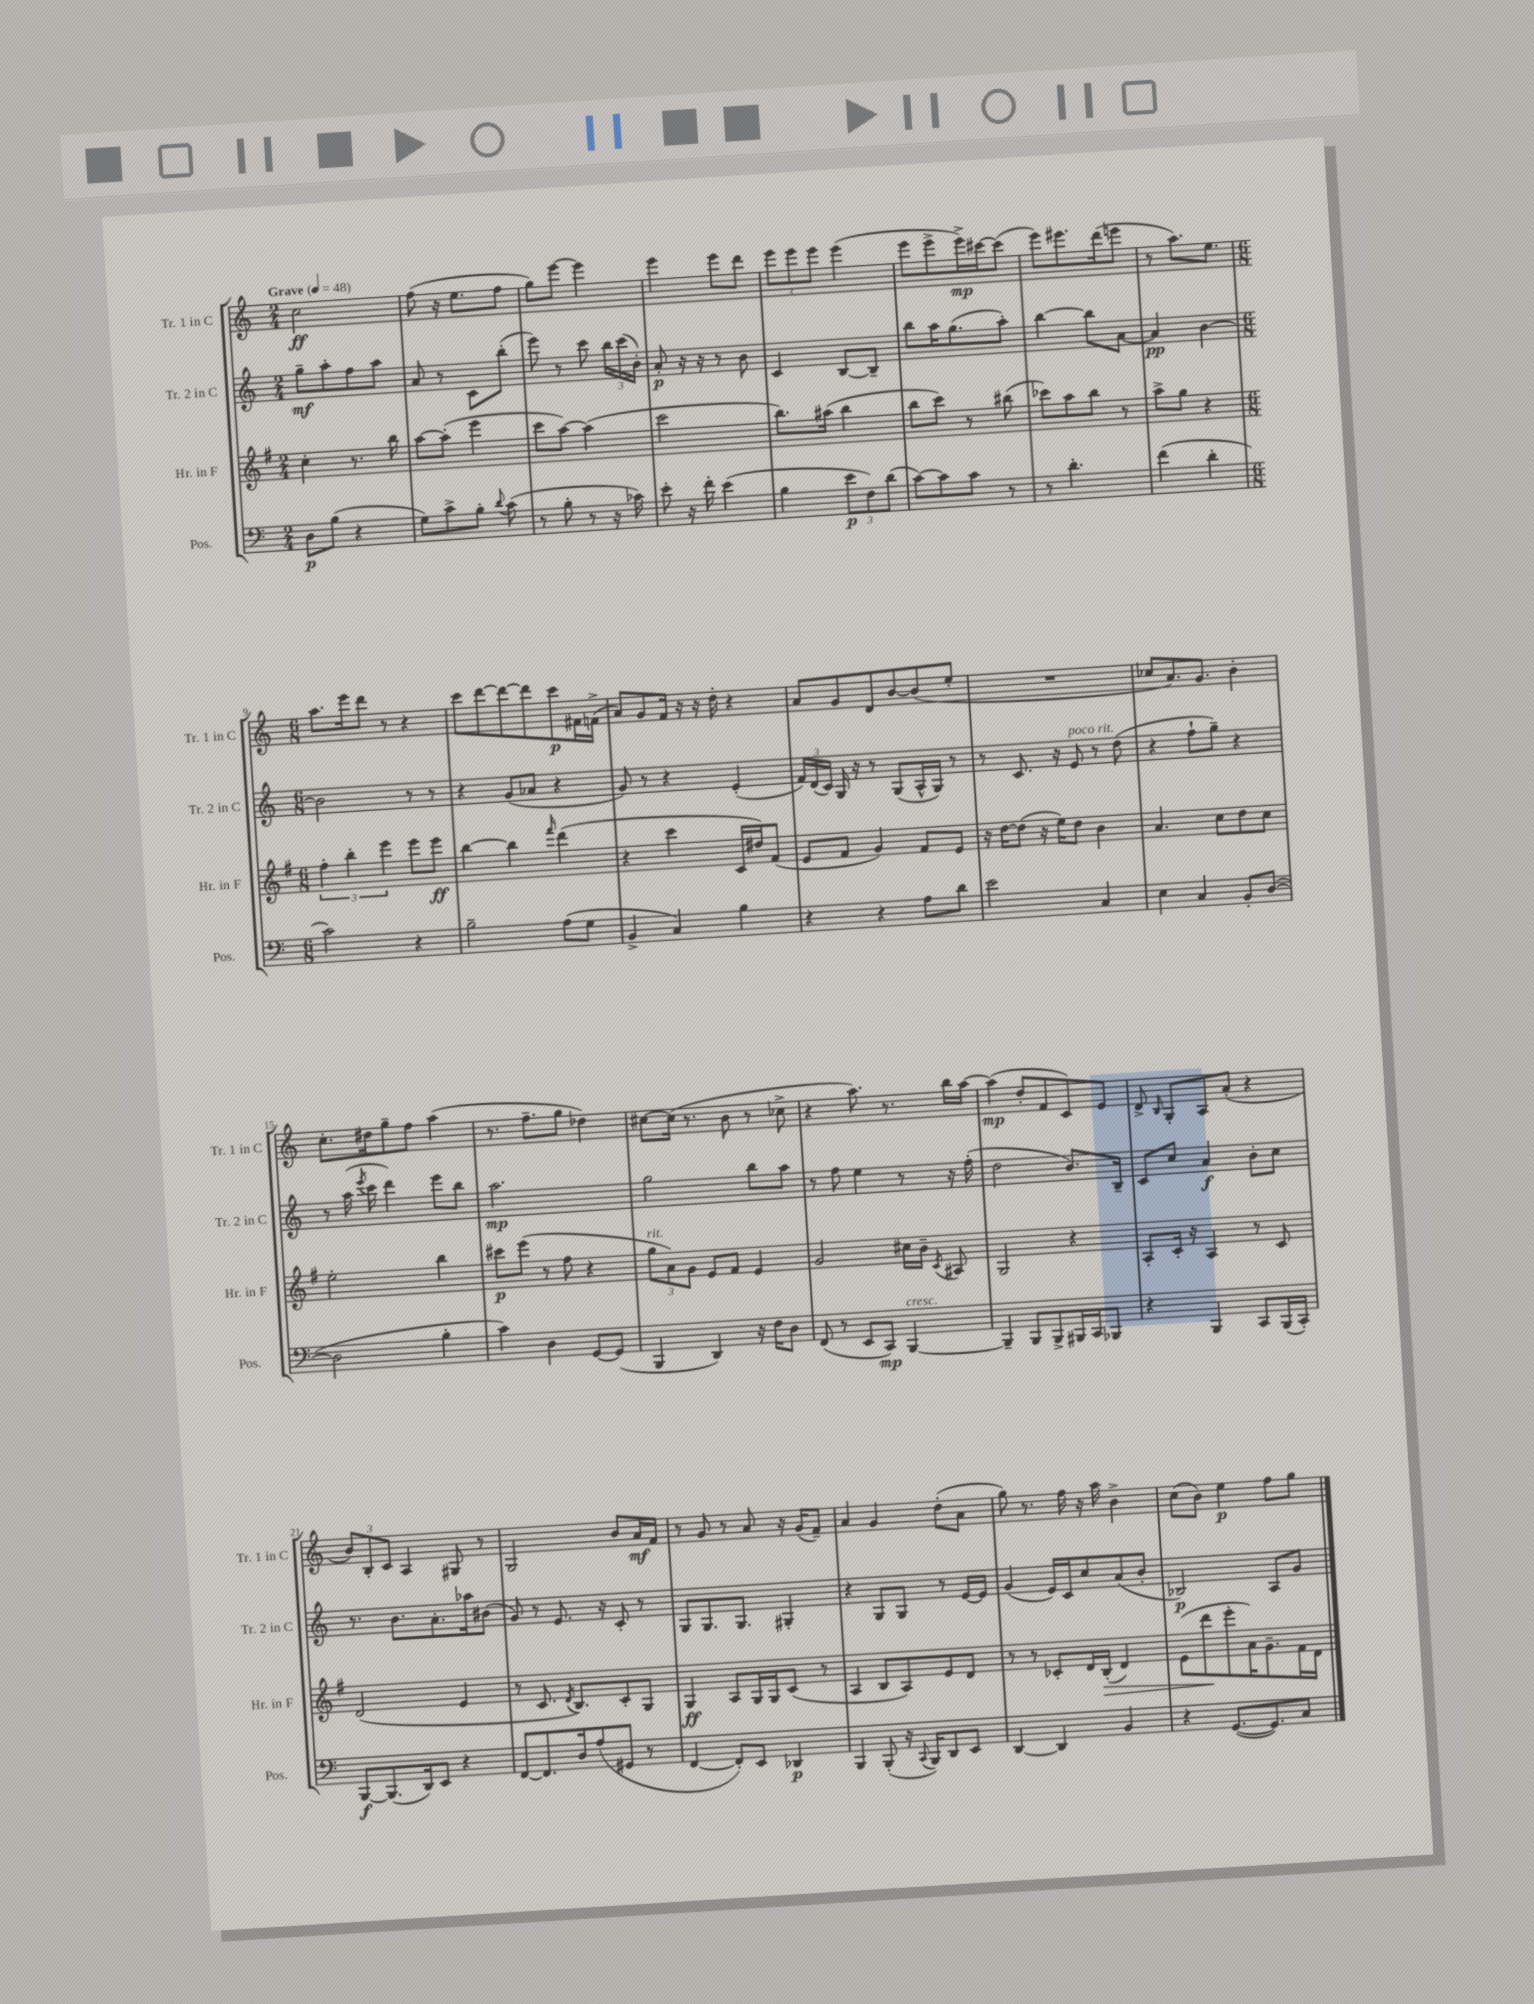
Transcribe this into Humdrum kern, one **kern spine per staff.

**kern	**kern	**kern	**kern
*staff4	*staff3	*staff2	*staff1
*clefF4	*clefG2	*clefG2	*clefG2
*k[]	*k[f#]	*k[]	*k[]
*M2/4	*M2/4	*M2/4	*M2/4
*MM48	*MM48	*MM48	*MM48
8D\L	4cc'\	8gg~\L	2cc\
(8B\J	.	8aa'\	.
4r	8.r	8ff\	.
.	.	8aa\J	.
.	16bb\	.	.
=	=	=	=
8G\L)	[8aa\L	8a/	(8ff\
8c^\	(8aa'\]J	8r	16r
.	.	.	8.ee\L
8B'\J	4eee\	8c\L	.
8qqd/	.	.	.
(8c\	.	(8bb'\J	8ff\J
=	=	=	=
8r	8ccc\L	8eee\)	8gg\L)
8B'\	[8aa\J)	8r	[8eee\J
8r	(4aa\]	8ccc\	4eee\]
16r	.	24bb\LL	.
.	.	(24ccc\	.
16c-\)	.	.	.
.	.	24b'\JJ)	.
=	=	=	=
8e'\	2ccc\	8a'/	4eee\
16r	.	16r	.
16f'\	.	16r	.
(4e\	.	8r	8eee\L
.	.	8b\	8ddd\J
=	=	=	=
4B\	8.bb\L)	4c/	12eee\L
.	.	.	12eee\
.	.	.	12eee\J
.	(16aa#\Jk	.	.
12e\L	4bb\	[8B/L	(4eee\
12F\)	.	.	.
.	.	8B~/]J	.
(12d\J	.	.	.
=	=	=	=
[8c\L)	8bb\L	8bb\L	8eee\L
8c\]	8ccc\J)	16aa\K	8eee^\
.	.	(8.gg\	.
8c\J	8r	.	16eee^\L)
.	.	.	[16ccc#\J
8r	(8bb#\	8aa'\J)	(8ccc#\]J
=	=	=	=
8r	8ccc-\L)	[4bb\	8eee\L)
4.d'\	8aa\	.	8.eee#\
.	8bb\J	8bb\]L	.
.	.	.	(16ddd\k
.	8r	[8a\J	8eee\J
=	=	=	=
(4f\	8aa^\L	4a/]	8r
.	8gg\J	.	8.aa\L)
4d'\	4r	[4b\	.
.	.	.	8.ee\J
=	=	=	=
*M6/8	*M6/8	*M6/8	*M6/8
2c\)	6ff#'\	2b\]	8.aa\L
.	6bb'\	.	.
.	.	.	16eee\k
.	.	.	8ddd\J
.	6eee\	.	.
.	.	.	8r
4r	8eee\L	8r	4r
.	8eee\J	8r	.
=	=	=	=
2B~\	[4bb\	4r	8ccc\L
.	.	.	[8ddd\
.	4bb\]	(8g/L	8ddd\_
.	.	8a-/J	8ddd\]
.	16qqfff#/	.	.
(8A\L	(4ddd\	4r	8ccc\
8G\J	.	.	16f#\L
.	.	.	(16f^\JJ
=	=	=	=
4BB^/	4r	8g/)	8a/L)
.	.	8r	8g/
4C/)	4ccc\	4r	16f/Jk
.	.	.	16r
.	.	.	16r
.	.	.	16dd'\
4B\	16c/LL	(4e'/	4r
.	16dd#/J)	.	.
.	(8f#/J	.	.
=	=	=	=
4r	8e/L	24f/LL)	8a/L
.	.	(24d/	.
.	.	24c/JJ)	.
.	8f#/J	16G/	8g/
.	.	16r	.
4r	4g/)	8r	8d/
.	.	(8G/L	[8b/
8A\L	8f#/L	16A^^/L	(8b/]
.	.	16G/JJ)	.
8d\J	8e/J	8r	8ee'/J
=	=	=	=
2e\	16r	8r	2.r
.	[16dd\LK	.	.
.	(8dd\]J	8.c/	.
.	16r	.	.
.	16ee\LK)	16r	.
.	8dd\J	8e/	.
4C/	4b\	8r	.
.	.	(8dd\	.
=	=	=	=
4E\	4.a/	4r	8cc-/L
.	.	.	8.a/)
4C/	.	8ff`\L	.
.	.	.	8.g/J
.	8cc\L	8gg~\J)	.
8BB'/L	8dd\	4r	4b'\
([8D/J	8cc\J	.	.
=	=	=	=
2D\]	2ee'\	8r	8.cc'\L
.	.	(16aa\	.
.	.	8qeee/	.
.	.	16ccc\	16dd#\k
.	.	4ddd\)	8gg~\
.	.	.	8ff\J
4B'\	4bb\	8eee\L	(4aa\
.	.	8bb\J	.
=	=	=	=
4c\)	8ccc#\L	2.aa\	8.r
.	(8eee\J	.	.
.	.	.	8.ff~\L
4D\	8r	.	.
.	8ff#\	.	8gg\J
[8GG/L	4r	.	4dd-\)
(8GG/]J	.	.	.
=	=	=	=
4BBB/	12gg\L	2gg\	[8cc#\L
.	12a\)	.	.
.	.	.	(16cc#\]Jk
.	12g\J	.	.
.	.	.	8.r
4DD/)	8e/L	.	.
.	8f#/J	.	8b\
16r	4e/	8bb\L	8r
16F\LK	.	.	.
8D\J	.	8aa\J	8cc-^\
=	=	=	=
(8FF/	2g/	8r	4r
8r	.	8ff\	.
8EE/L	.	4ee\	8.aa\)
8CC/J)	.	.	.
.	.	.	8.r
[4BBB/	16cc#\LL	8r	.
.	16b~\JJ	.	.
.	8qc/	.	.
.	8A#/	16r	16bb\LL
.	.	(16ff'\	[16aa\JJ
=	=	=	=
4BBB~/]	2G/	2dd\	(4aa\]
8BBB/L	.	.	8dd'/L
8BBB^/	.	.	8f/
16BBB#/L	4r	8.b/L)	8c/)
16CC/J	.	.	.
8BBB-/J	.	.	8e/J
.	.	16B~/Jk	.
=	=	=	=
4r	8A'/L	8c/L	8d^/
.	.	.	16qqB/
.	16c'/Jk	8cc/J	8G'/L
.	16r	.	.
4BBB/	4A/	4a/	8A/
.	.	.	(8a'/J
8CC/L	8r	8b'\L	4r
(16BBB/L	8c/	8cc\J	.
16CC'/JJ)	.	.	.
=	=	=	=
[8BBB/L	(2d/	8.r	12b/L)
.	.	.	12B'/
(8.BBB/]	.	.	.
.	.	.	12c/J
.	.	8.b\L	.
.	.	.	4A/
16DD/k)	.	.	.
8EE/J	.	8.a'\	.
4r	4e/	.	8G#/
.	.	16aa-\k	.
.	.	(8b#\J	8r
=	=	=	=
[8FF/L	8r	8g/)	2G/
8.FF/]	8.c/	8r	.
.	.	8.e/	.
.	8qd/	.	.
16D/k	8.B/L)	.	.
(8A/	.	.	.
.	.	16r	.
8GG#/J	8c'/	8c'/	8b/L
8r	8G/J	8r	16a/L
.	.	.	16f/JJ
=	=	=	=
[4FF/	4G/	8G/L	8r
.	.	8.G/	8g/
8FF'/]L)	8A/L	.	8r
.	.	8.G/J	.
8EE/J	16G/L	.	8a/
.	16G/J	.	.
4DD-/	(8c/J	4G#'/	16r
.	.	.	(16g/LK
.	8r	.	8f~/J)
=	=	=	=
4BBB/	4A/	4r	4a/
(8BBB'/	8B/L	8G/L	4g/
16r	8A/)	8G/J	.
8qqCC/	.	.	.
16BBB/LK)	.	.	.
8DD/	8e/	8r	(8dd'\L
8EE/J	8d/J	[16e/LL	8a\J
.	.	16e/]JJ	.
=	=	=	=
[4DD/	8r	(4g/	8gg\)
.	8r	.	8.r
4DD/]	8c-'/L	16e/LL)	.
.	.	16c/J	16ff\
.	16d/L	8cc/	16r
.	(16B'/JJ	.	16aa\
4BB/	4d/)	(8a/	4b^\
.	.	8b'/J	.
=	=	=	=
4r	(8e\L	2B-/)	(8cc\L
.	8ddd\	.	8b\J)
([8.GG/L	8eee'\	.	4ee\
.	16a\K)	.	.
8.GG/])	8.g~\	.	.
.	.	8A/L	8ff\L
8C/J	16f#\L	8g/J	8gg\J
.	16d\JJ	.	.
==	==	==	==
*-	*-	*-	*-
